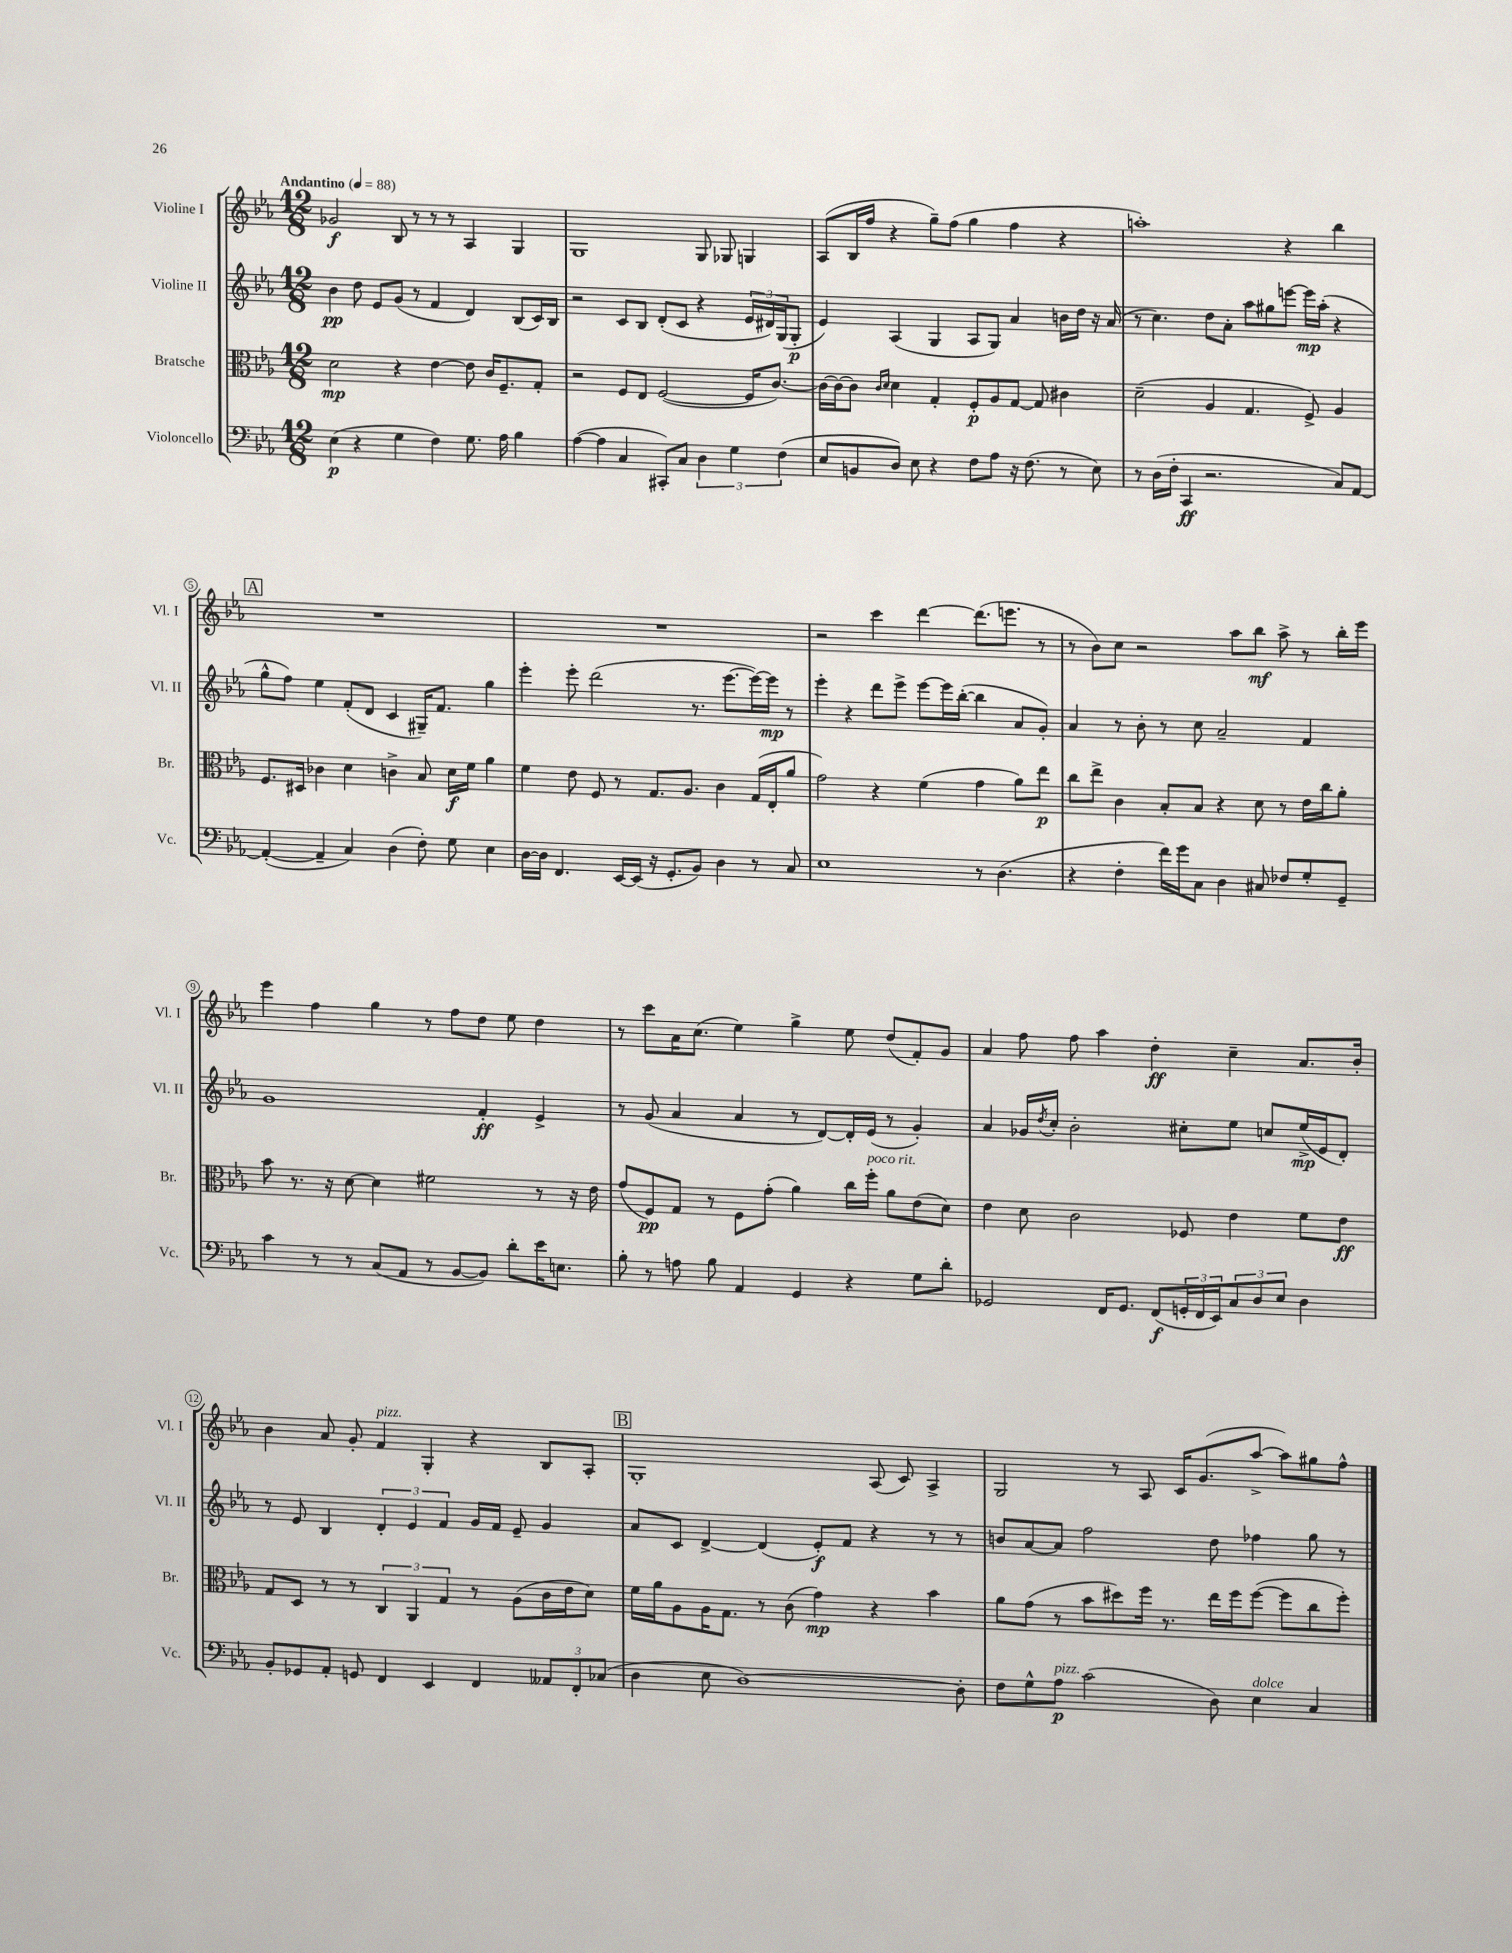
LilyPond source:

<<
\new StaffGroup <<
\new Staff = "s0" \with { instrumentName = "Violine I" shortInstrumentName = "Vl. I" } {
    \clef treble \key ees \major \numericTimeSignature \time 12/8 \tempo "Andantino" 4 = 88
    ges'2\f bes8 r8 r8 r8 aes4 g4 |
    g1 g8 ges8 g4 |
    aes8( bes16 f''16 r4 g''8--) f''8( g''4 f''4 r4 |
    a''1-.) r4 bes''4 |
    \mark \markup { \box "A" } R1. |
    R1. |
    r2 c'''4 d'''4~ d'''8.( e'''8. r8 |
    r8 bes'8) c''8 r2 aes''8 bes''8\mf aes''8-> r8 bes''16-. ees'''16 |
    ees'''4 f''4 g''4 r8 f''8 d''8 ees''8 d''4 |
    r8 c'''8 aes'16 c''8.( ees''4) g''4-> ees''8 d''8( f'8-.) g'8 |
    aes'4 f''8 f''8 aes''4 d''4-.\ff c''4-- aes'8. bes'16-. |
    bes'4 aes'8 g'8-. f'4^\markup { \italic "pizz." } g4-. r4 bes8 aes8-. |
    \mark \markup { \box "B" } g1-. aes8( c'8) aes4-> |
    g2 r8 aes8 c'16 g'8.( aes''8~-> aes''8) gis''8 f''8-^ \bar "|." |
}
\new Staff = "s1" \with { instrumentName = "Violine II" shortInstrumentName = "Vl. II" } {
    \clef treble \key ees \major \numericTimeSignature \time 12/8
    bes'4\pp d''8 ees'8 g'8( r8 f'4 d'4) bes8( c'16) bes16 |
    r2 c'8 bes8 d'8-.( c'8 r4 \tuplet 3/2 { ees'16 dis'16) g16( } g8-.\p |
    ees'4) aes4( g4 aes8 g8) aes'4 b'16 d''16 r16 aes'16( |
    r8 c''4.) d''8 aes'8-. aes''8 gis''8 e'''8~ e'''16\mp aes''16-.( r4 |
    \mark \markup { \box "A" } g''8-^ f''8) ees''4 f'8-.( d'8 c'4 gis16--) f'8. g''4 |
    ees'''4-. ees'''8-. d'''2( r8. ees'''8.~ ees'''16~) ees'''16\mp r8 |
    ees'''4-. r4 d'''8 ees'''8-> ees'''8~ ees'''16 bes''16~-.( bes''4 aes'8 g'8-.) |
    aes'4 r8 bes'8-. r8 c''8 aes'2-- f'4 |
    g'1 f'4-.\ff ees'4-> |
    r8 g'8( aes'4 aes'4 r8 d'8~) d'16-. ees'16( r8 g'4-.) |
    aes'4 ges'16 \acciaccatura { d''8 } c''16-. bes'2-. cis''8-. ees''8 c''8 ees''16->\mp( ees'16 d'8-.) |
    r8 ees'8 bes4 \tuplet 3/2 { d'4-. ees'4 f'4 } g'16 f'16 ees'8-- g'4 |
    \mark \markup { \box "B" } aes'8 c'8 d'4~-> d'4( ees'8-.\f) f'8 r4 r8 r8 |
    b'8 aes'8~ aes'8 f''2 d''8 fes''4 g''8 r8 \bar "|." |
}
\new Staff = "s2" \with { instrumentName = "Bratsche" shortInstrumentName = "Br." } {
    \clef alto \key ees \major \numericTimeSignature \time 12/8
    d'2\mp r4 ees'4~ ees'8 c'16 f8.-- g8-. |
    r2 f8 ees8 f2~( f16 c'8.~) |
    c'16~ c'16~ c'8 \grace { c'16 d'16 } d'4 g4-. f8-.\p aes8 g8~ g8 cis'4 |
    d'2--( aes4 g4. f8->) aes4 |
    \mark \markup { \box "A" } f8. dis16 ces'4 d'4 c'4-> bes8 d'16\f f'16 aes'4 |
    f'4 ees'8 f8 r8 g8. aes8. c'4 g16( ees16-. aes'8 |
    g'2) r4 f'4( g'4 aes'8) ees''8\p |
    c''8 ees''8-> c'4 bes8-. bes8 r4 d'8 r8 ees'16 c''16 aes'8-. |
    bes'8 r8. r16 d'8~ d'4 fis'2 r8 r16 ees'16 |
    g'8( f8\pp) g8 r8 f8 g'8-.( aes'4) c''16 f''16-.^\markup { \italic "poco rit." } aes'8 ees'8( d'8) |
    ees'4 d'8 c'2 fes8 ees'4 f'8 ees'8\ff |
    g8 d8 r8 r8 \tuplet 3/2 { c4 aes,4 g4 } r8 aes8( c'16 ees'16 d'8) |
    \mark \markup { \box "B" } f'16 aes'16 aes8 aes16 g8. r8 c'8( g'4\mp) r4 bes'4 |
    aes'8 g'8( r8 bes'8 dis''8) f''16 r8. ees''16 f''16 f''8~( f''8 c''8 f''8-.) \bar "|." |
}
\new Staff = "s3" \with { instrumentName = "Violoncello" shortInstrumentName = "Vc." } {
    \clef bass \key ees \major \numericTimeSignature \time 12/8
    ees4\p( r4 g4 f4) g8. aes16 bes4 |
    aes4~( aes4 c4 cis,8-.) c8 \tuplet 3/2 { d4 g4 f4( } |
    ees8 b,8 d8) ees8 r4 f8 aes8 r16 f8.( r8 ees8) |
    r8 d16( f16-. c,4\ff r2. c8) aes,8~ |
    \mark \markup { \box "A" } aes,4~-.( aes,4-- c4) d4( f8-.) g8 ees4 |
    d16~ d16 f,4. ees,16~ ees,16( r16 g,8.-. bes,8) d4 r8 c8 |
    ees1 r8 d4.( |
    r4 f4-. f'16) g'16 c8 d4 cis8 fes8 g8-. g,8-- |
    c'4 r8 r8 c8( aes,8 r8 bes,8~ bes,8) d'8-. ees'16 e8. |
    bes8-. r8 a8 bes8 aes,4 g,4 r4 g8 d'8-. |
    ges,2 f,16 ges,8. f,8\f( \tuplet 3/2 { g,16-. f,16 ees,16) } \tuplet 3/2 { c8 d8 ees8 } d4 |
    bes,8-. ges,8 aes,8-. g,8 f,4 ees,4 f,4 \tuplet 3/2 { aeses,8 f,8-. ces8( } |
    \mark \markup { \box "B" } d4 ees8 d1~) d8-. |
    f8 g8-^ aes8\p^\markup { \italic "pizz." } c'2( d8) ees4^\markup { \italic "dolce" } c4 \bar "|." |
}
>>
>>
\layout { \context { \Score \override BarNumber.stencil = #(make-stencil-circler 0.1 0.3 ly:text-interface::print) } }
